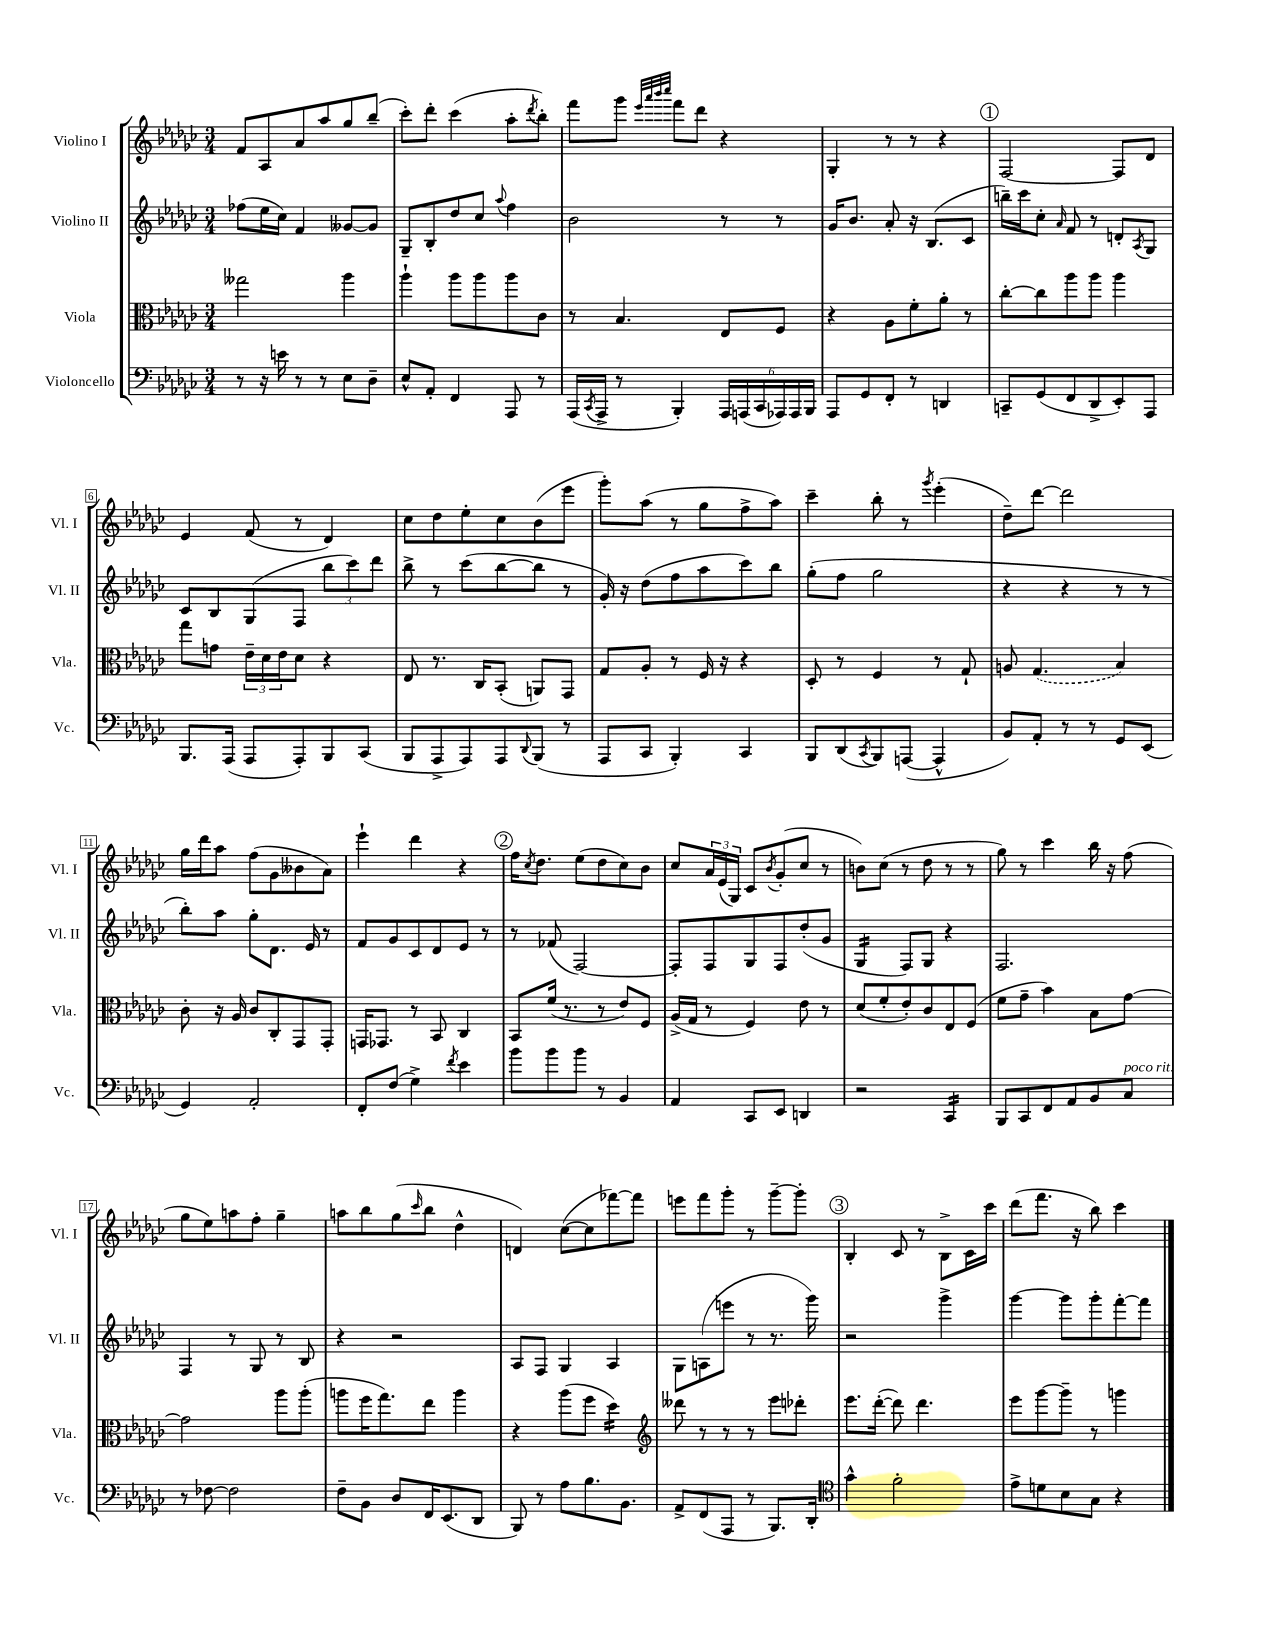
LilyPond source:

<<
\new StaffGroup <<
\new Staff = "s0" \with { instrumentName = "Violino I" shortInstrumentName = "Vl. I" } {
    \clef treble \key ges \major \numericTimeSignature \time 3/4
    f'8 aes8 aes'8 aes''8 ges''8 bes''8--( |
    ces'''8-.) des'''8-. ces'''4( aes''8-. \acciaccatura { des'''8 } bes''8-.) |
    f'''8 ges'''8 \grace { ees'''32 aes'''32 bes'''32 ces''''32 } f'''8 des'''8 r4 |
    ges4-. r8 r8 r4 |
    \mark \markup { \circle "1" } f2~ f8 des'8 |
    ees'4 f'8( r8 des'4) |
    ces''8 des''8 ees''8-. ces''8 bes'8( ees'''8 |
    ges'''8-.) aes''8( r8 ges''8 f''8-> aes''8) |
    ces'''4-- bes''8-. r8 \acciaccatura { ges'''8 } ees'''4-.( |
    des''8--) des'''8~ des'''2 |
    ges''16 des'''16 aes''8 f''8( ges'8 beses'8 aes'8) |
    ees'''4-! des'''4 r4 |
    \mark \markup { \circle "2" } f''16 \acciaccatura { ces''8 } des''8. ees''8( des''8 ces''8) bes'8 |
    ces''8 \tuplet 3/2 { aes'16 ees'16( ges16) } ces'8 \acciaccatura { bes'8 } ges'8-.( ces''8 r8 |
    b'8) ces''8( r8 des''8 r8 r8 |
    ges''8) r8 ces'''4 bes''16 r16 f''8( |
    ges''8 ees''8) a''8 f''8-. ges''4-- |
    a''8 bes''8 ges''8( \grace { ces'''16 } bes''8 des''4-^ |
    d'4) ces''8~( ces''8 fes'''8~) fes'''8 |
    e'''8 f'''8 ges'''8-. r8 ges'''8~-- ges'''8-. |
    \mark \markup { \circle "3" } bes4-. ces'8 r8 bes8-> ces'16 ces'''16 |
    des'''8( f'''8. r16 bes''8) ces'''4 \bar "|." |
}
\new Staff = "s1" \with { instrumentName = "Violino II" shortInstrumentName = "Vl. II" } {
    \clef treble \key ges \major \numericTimeSignature \time 3/4
    fes''8( ees''16 ces''16) f'4 geses'8~ geses'8 |
    ges8-- bes8-. des''8 ces''8 \appoggiatura { aes''8 } f''4 |
    bes'2 r8 r8 |
    ges'16 bes'8. aes'8-. r16 bes8.( ces'8 |
    \mark \markup { \circle "1" } b''16--) ces'''16 ces''8-. \grace { aes'16 } f'8 r8 d'8-. \acciaccatura { aes8 } ges8 |
    ces'8 bes8 ges8( f8 \tuplet 3/2 { bes''8 ces'''8) des'''8 } |
    bes''8-> r8 ces'''8( bes''8~ bes''8 r8 |
    ges'16-.) r16 des''8( f''8 aes''8 ces'''8) bes''8 |
    ges''8-.( f''8 ges''2 |
    r4 r4 r8 r8 |
    bes''8-.) aes''8 ges''8-. des'8. ees'16 r8 |
    f'8 ges'8 ces'8 des'8 ees'8 r8 |
    \mark \markup { \circle "2" } r8 fes'8( f2~) |
    f8-. f8 ges8 f8 des''8-.( ges'8 |
    ges4:16 f8) ges8 r4 |
    f2. |
    f4 r8 ges8 r8 bes8 |
    r4 r2 |
    aes8 f8 ges4 aes4 |
    ges8 a8( e'''8 r8 r8. ges'''16) |
    \mark \markup { \circle "3" } r2 ges'''4-> |
    ges'''4~ ges'''8 ges'''8-. f'''8~-. f'''8 \bar "|." |
}
\new Staff = "s2" \with { instrumentName = "Viola" shortInstrumentName = "Vla." } {
    \clef alto \key ges \major \numericTimeSignature \time 3/4
    geses''2 aes''4 |
    aes''4-! aes''8 aes''8 aes''8 ces'8 |
    r8 bes4. ees8 f8 |
    r4 aes8 f'8-. aes'8-. r8 |
    \mark \markup { \circle "1" } ces''8~-. ces''8 aes''8 aes''8 aes''4 |
    ges''8 g'8 \tuplet 3/2 { ees'16-- des'16 ees'16 } des'8 r4 |
    ees8 r8. ces16 bes,8-.( a,8) ges,8 |
    ges8 aes8-. r8 f16 r16 r4 |
    des8-. r8 f4 r8 ges8-! |
    a8 \once \slurDashed ges4.( bes4) |
    ces'8-. r16 aes16 ces'8 ces8-. ges,8 ges,8-. |
    g,16 ges,8. r8 bes,8 ces4 |
    \mark \markup { \circle "2" } bes,8 f'16( r8. r8 ees'8) f8 |
    aes16->( ges16 r8 f4) ees'8 r8 |
    des'8( f'8-. ees'8-.) ces'8 ees8 f8( |
    f'8 ges'8-- bes'4) bes8 ges'8~ |
    ges'2 aes''8 aes''8-.( |
    a''8 f''16 ges''8.) ees''8 a''4 |
    r4 aes''8( f''8 des''4:16) |
    \clef treble deses'''8 r8 r8 r8 ees'''8 des'''8-. |
    \mark \markup { \circle "3" } ees'''8. des'''16~-.( des'''8) des'''4. |
    ees'''8 ges'''8~ ges'''8-- r8 g'''4 \bar "|." |
}
\new Staff = "s3" \with { instrumentName = "Violoncello" shortInstrumentName = "Vc." } {
    \clef bass \key ges \major \numericTimeSignature \time 3/4
    r8 r16 e'16 r8 r8 ees8 des8-- |
    ees8-^ aes,8-. f,4 aes,,8 r8 |
    aes,,16( \acciaccatura { ces,8 } aes,,16-> r8 bes,,4-.) \tuplet 6/4 { aes,,16 a,,16( ces,16 aes,,16) aes,,16 bes,,16 } |
    aes,,8 ges,8 f,8-. r8 d,4 |
    \mark \markup { \circle "1" } c,8-- ges,8( f,8 des,8-> ees,8-.) aes,,8 |
    bes,,8. aes,,16( aes,,8 aes,,8-.) bes,,8 ces,8( |
    bes,,8 aes,,8-> aes,,8) aes,,8 \appoggiatura { des,8 } bes,,8( r8 |
    aes,,8 ces,8 bes,,4-.) ces,4 |
    bes,,8 des,8( \acciaccatura { ces,8 } bes,,8) a,,8~( a,,4-^ |
    bes,8) aes,8-. r8 r8 ges,8 ees,8( |
    ges,4) aes,2-. |
    f,8-. f8( ges4->) \acciaccatura { f'8 } ees'4 |
    \mark \markup { \circle "2" } bes'8 bes'8 bes'8 r8 bes,4 |
    aes,4 ces,8 ees,8 d,4 |
    r2 ces,4:16 |
    bes,,8 ces,8 f,8 aes,8 bes,8 ces8^\markup { \italic "poco rit." } |
    r8 fes8~ fes2 |
    f8-- bes,8 des8 f,16 ees,8.( des,8 |
    bes,,8) r8 aes8 bes8. bes,8. |
    aes,8-> f,8( aes,,8 r8 bes,,8.) des,16-. |
    \mark \markup { \circle "3" } \clef tenor ges'4-^ f'2-. |
    ees'8-> d'8 bes8 ges8 r4 \bar "|." |
}
>>
>>
\layout { \context { \Score \override BarNumber.stencil = #(make-stencil-boxer 0.1 0.3 ly:text-interface::print) } }
